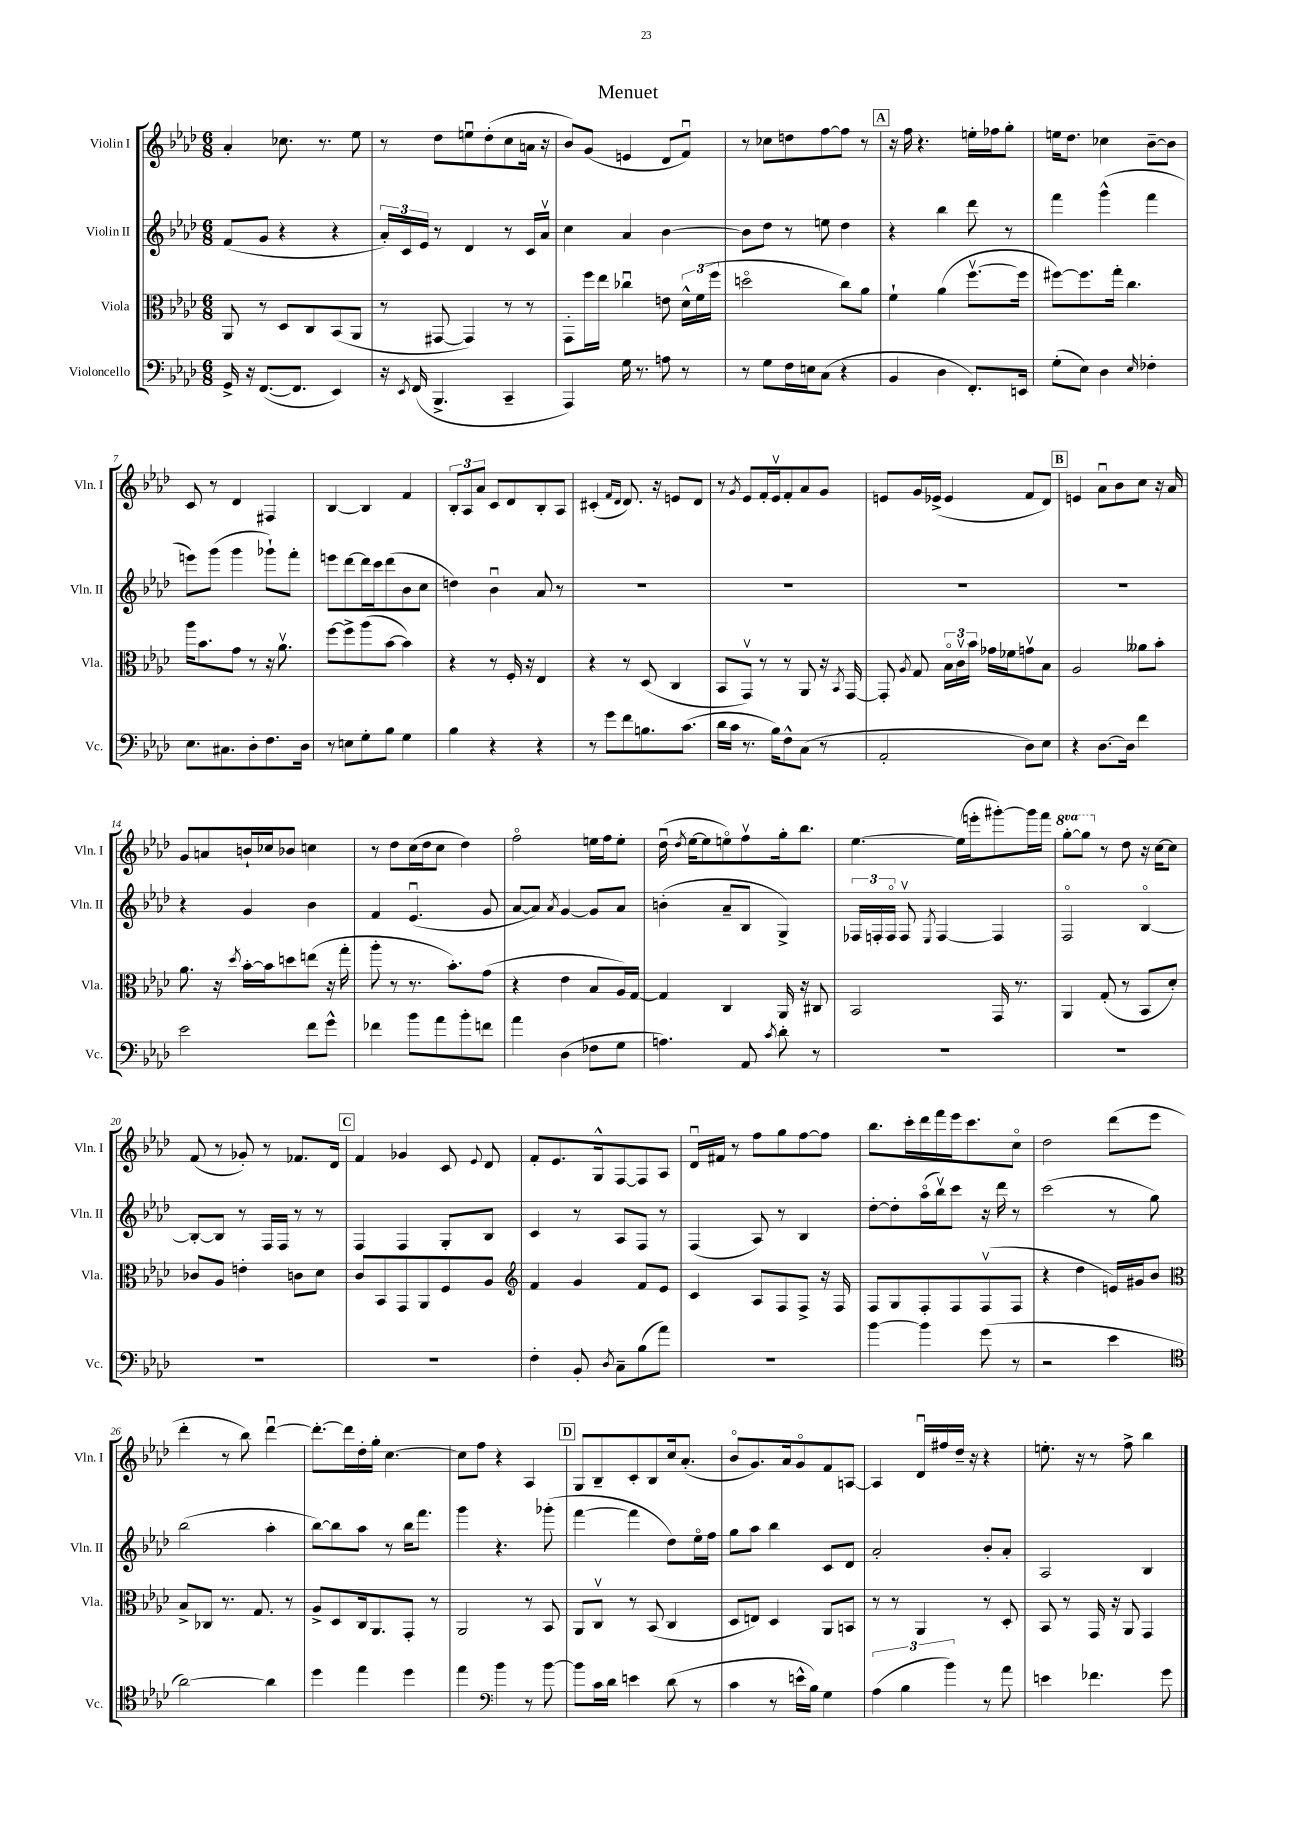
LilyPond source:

\header { title = "Menuet" }
<<
\new StaffGroup <<
\new Staff = "s0" \with { instrumentName = "Violin I" shortInstrumentName = "Vln. I" } {
    \clef treble \key aes \major \numericTimeSignature \time 6/8 \set Staff.ottavationMarkups = #ottavation-simple-ordinals
    \autoBeamOff aes'4-. ces''8. r8. ees''8 |
    r8 des''8[ e''8\downbow des''8-.( c''8 a'16] r16 |
    bes'8[) g'8]( e'4 des'8[ f'8]\downbow) |
    r8 ces''8[ d''8 f''8~ f''8] r8 |
    \mark \markup { \box "A" } r16 f''16 r4. e''16[-. fes''16 g''8]-. |
    e''16[ des''8.] ces''4 bes'8[~-- bes'8] |
    c'8 r8 des'4 fis4 |
    bes4~ bes4 f'4 |
    \tuplet 3/2 { bes8[-. aes8 aes'8] } c'8[ des'8 bes8-. aes8] |
    cis'4-.( \grace { f'16[ des'16] } des'8.) r16 e'8[ des'8] |
    r8 \acciaccatura { g'8 } ees'8[ f'16-. ees'16\upbow f'8-. aes'8 g'8] |
    e'8[ g'16 ees'16]->( ees'4 f'8[ des'8]) |
    \mark \markup { \box "B" } e'4 aes'8[\downbow bes'8 c''8] r16 aes'16 |
    g'8[ a'8 b'16-! ces''16 bes'8] c''4 |
    r8 des''8[ c''16( des''16 c''8] des''4) |
    f''2\flageolet e''16[ f''16 e''8]-. |
    des''16\downbow( \acciaccatura { des''8 } ees''16[~ ees''8 e''8\flageolet) f''8\upbow g''16-. bes''8.] |
    ees''4.~ ees''16[( e'''16-. gis'''8~-.) gis'''16 f'''16] |
    \ottava #1 g'''8[~-. g'''8] \ottava #0 r8 des''8 r16 c''16[~ c''8] |
    f'8( r8 ges'8-.) r8 fes'8.[ des'16] |
    \mark \markup { \box "C" } f'4 ges'4 c'8 \appoggiatura { ees'8 } des'8 |
    f'8[-. ees'8. g16-^ f8~ f8 aes8] |
    des'16[\downbow fis'16] r8 f''8[ g''8 f''8~ f''8] |
    bes''8.[ c'''16-. des'''16 f'''16 ees'''16 c'''8. c''8]\flageolet |
    des''2 des'''8[( ees'''8] |
    des'''4-. r8 bes''8) des'''4~\downbow |
    des'''8.[~-. des'''16 des''16-. g''16]-. c''4.~ |
    c''8[ f''8] r4 aes4 |
    \mark \markup { \box "D" } g8[ bes8-- c'8-. bes8 c''16 aes'8.]-.( |
    bes'8[\flageolet g'8.) aes'16 g'8\flageolet f'8 a8]~ |
    a4 des'16[\downbow fis''16 des''16]-- r16 r4 |
    e''8.-. r16 r8 f''8-> bes''4 \bar "|." |
}
\new Staff = "s1" \with { instrumentName = "Violin II" shortInstrumentName = "Vln. II" } {
    \clef treble \key aes \major \numericTimeSignature \time 6/8
    \autoBeamOff f'8[( g'8] r4 r4 |
    \tuplet 3/2 { aes'16[-.) c'16 ees'16] } r8 des'4 r8 c'16[ aes'16]\upbow |
    c''4 aes'4 bes'4~ |
    bes'8[ des''8] r8 e''8 des''4 |
    \mark \markup { \box "A" } r4 bes''4 des'''8 r8 |
    f'''4 g'''4-^( f'''4 |
    e'''8[) g'''8]( g'''4 ges'''8[-!) f'''8]-. |
    e'''8[ des'''8~ des'''16 c'''16 des'''8( bes'8 c''8] |
    d''4) bes'4\downbow aes'8 r8 |
    R2. |
    R2. |
    R2. |
    \mark \markup { \box "B" } R2. |
    r4 g'4 bes'4 |
    f'4 ees'4.\downbow( g'8 |
    aes'8[~ aes'8]) \acciaccatura { aes'8 } g'4~ g'8[ aes'8] |
    b'4-.( aes'8[-- bes8] g4->) |
    \tuplet 3/2 { fes16[ f16-. f16]\flageolet } f8\upbow \acciaccatura { ees8 } f4~ f4 |
    f2\flageolet bes4~\flageolet |
    bes8[~-. bes8] r8 f16[ f16] r8 r8 |
    \mark \markup { \box "C" } f4 f4 g8[-. bes8] |
    c'4 r8 aes8[ f8] r8 |
    f4( aes8) r8 bes4 |
    des''8[~-. des''8-. aes''16\flageolet( bes''16\upbow) c'''8] r16 des'''16 r8 |
    c'''2( r8 g''8) |
    bes''2( aes''4-. |
    bes''8[~) bes''8 aes''8] r8 bes''16[ f'''8.] |
    g'''4 r4. ges'''8-.( |
    \mark \markup { \box "D" } f'''4~ f'''4 des''8[) ees''16\flageolet f''16] |
    g''8[ aes''8] bes''4 c'8[ des'8] |
    aes'2-. bes'8[-. aes'8]-. |
    aes2 bes4 \bar "|." |
}
\new Staff = "s2" \with { instrumentName = "Viola" shortInstrumentName = "Vla." } {
    \clef alto \key aes \major \numericTimeSignature \time 6/8
    \autoBeamOff aes,8 r8 des8[ c8 bes,8( aes,8] |
    r8 gis,8~ gis,4) r8 r8 |
    g,8[-. f''16 ees''16] ces''4\downbow e'8 \tuplet 3/2 { des'16[-^ f'16( f''16] } |
    d''2\flageolet c''8[) aes'8] |
    \mark \markup { \box "A" } f'4-! aes'4( f''8.[~\upbow f''16] |
    fis''8[~) fis''8. g''16]-. c''4. |
    aes''16[ bes'8. g'8] r8 r16 aes'8.\upbow |
    f''8[~ f''8-> aes''8( bes'8]~ bes'4) |
    r4 r8 f16-. r16 ees4 |
    r4 r8 des8( c4 |
    bes,8[ g,8]\upbow) r8 r8 aes,8 r16 \acciaccatura { bes,8 } g,16~ |
    g,8-. \acciaccatura { aes8 } g8 \tuplet 3/2 { bes16[\flageolet c'16\upbow bes'16] } ges'16[ fes'16 g'8\upbow bes8] |
    \mark \markup { \box "B" } aes2 aeses'8[ bes'8]-. |
    aes'8. r16 \acciaccatura { des''8 } bes'16[~-. bes'16 d''8 e''8]( r16 g''16-. |
    aes''8-. r8 r8. bes'8.[-.) g'8]( |
    r4 ees'4 bes8[ aes16) g16]~ |
    g4 c4 aes,16 r16 cis8 |
    bes,2 g,16 r8. |
    aes,4 g8-.( r8 bes,8[ des'8]-.) |
    ces'8[ aes8] e'4-. c'8[ des'8] |
    \mark \markup { \box "C" } c'8[ bes,8 g,8 aes,8 f8 aes8] |
    \clef treble f'4 g'4 f'8[ ees'8] |
    c'4 aes8[ f8 f8]-> r16 f16 |
    f8[ g8 f8-. f8 f8\upbow( f8] |
    r4 des''4 e'16[) gis'16 bes'8] |
    \clef alto bes8[-> ces8] r8. g8. r8 |
    aes8[-> des8 c16 aes,8. g,8]-. r8 |
    aes,2 r8 bes,8 |
    \mark \markup { \box "D" } aes,8[ c8]\upbow r8 bes,8( c4 |
    des8[ e8]) des4 aes,8[ b,8] |
    r8 r8 aes,4 r8 des8-. |
    bes,8 r8 g,16 r16 aes,8 g,4 \bar "|." |
}
\new Staff = "s3" \with { instrumentName = "Violoncello" shortInstrumentName = "Vc." } {
    \clef bass \key aes \major \numericTimeSignature \time 6/8
    \autoBeamOff g,16-> r16 f,8.[~( f,8.] ees,4) |
    r16 \acciaccatura { ees,8 } f,16( bes,,4.-> c,4-- |
    aes,,4) g16 r8. a8 r8 |
    r8 g8[ f16 e16 c8]( r4 |
    \mark \markup { \box "A" } bes,4 des4 f,8.[-.) e,16] |
    g8[-.( ees8]) des4 \grace { ees16 } fes4-. |
    ees8.[ cis8. des8-. f8. des16] |
    r8 e8[ g8-. bes8] g4 |
    bes4 r4 r4 |
    r8 g'8[ f'8 b8. c'8.]( |
    des'16[ c'16] r8. bes16[) f8-^ c8]( r8 |
    aes,2-. des8[) ees8] |
    \mark \markup { \box "B" } r4 des8.[~ des16] f'4 |
    ees'2 f'8[ g'8]-^ |
    fes'4 bes'8[ aes'8 bes'8-. f'8] |
    aes'4 des4( fes8[ g8] |
    a4.) aes,8 \acciaccatura { c'8 } des'8-. r8 |
    R2. |
    R2. |
    R2. |
    \mark \markup { \box "C" } R2. |
    f4-. bes,8-. \acciaccatura { des8 } c8[-- bes8( aes'8]) |
    R2. |
    bes'4~ bes'4 g'8( r8 |
    r2 ees'4 |
    \clef tenor aes'2~) aes'4 |
    des''4 ees''4 des''4 |
    ees''4 \clef bass bes'4 r8 bes'8~ |
    \mark \markup { \box "D" } bes'8[ c'16 des'16] e'4 des'8( r8 |
    c'4 r8 e'16[-^ bes16]) g4 |
    \tuplet 3/2 { aes4( bes4 bes'4) } r8 aes'8 |
    e'4 fes'4. g'8 \bar "|." |
}
>>
>>
